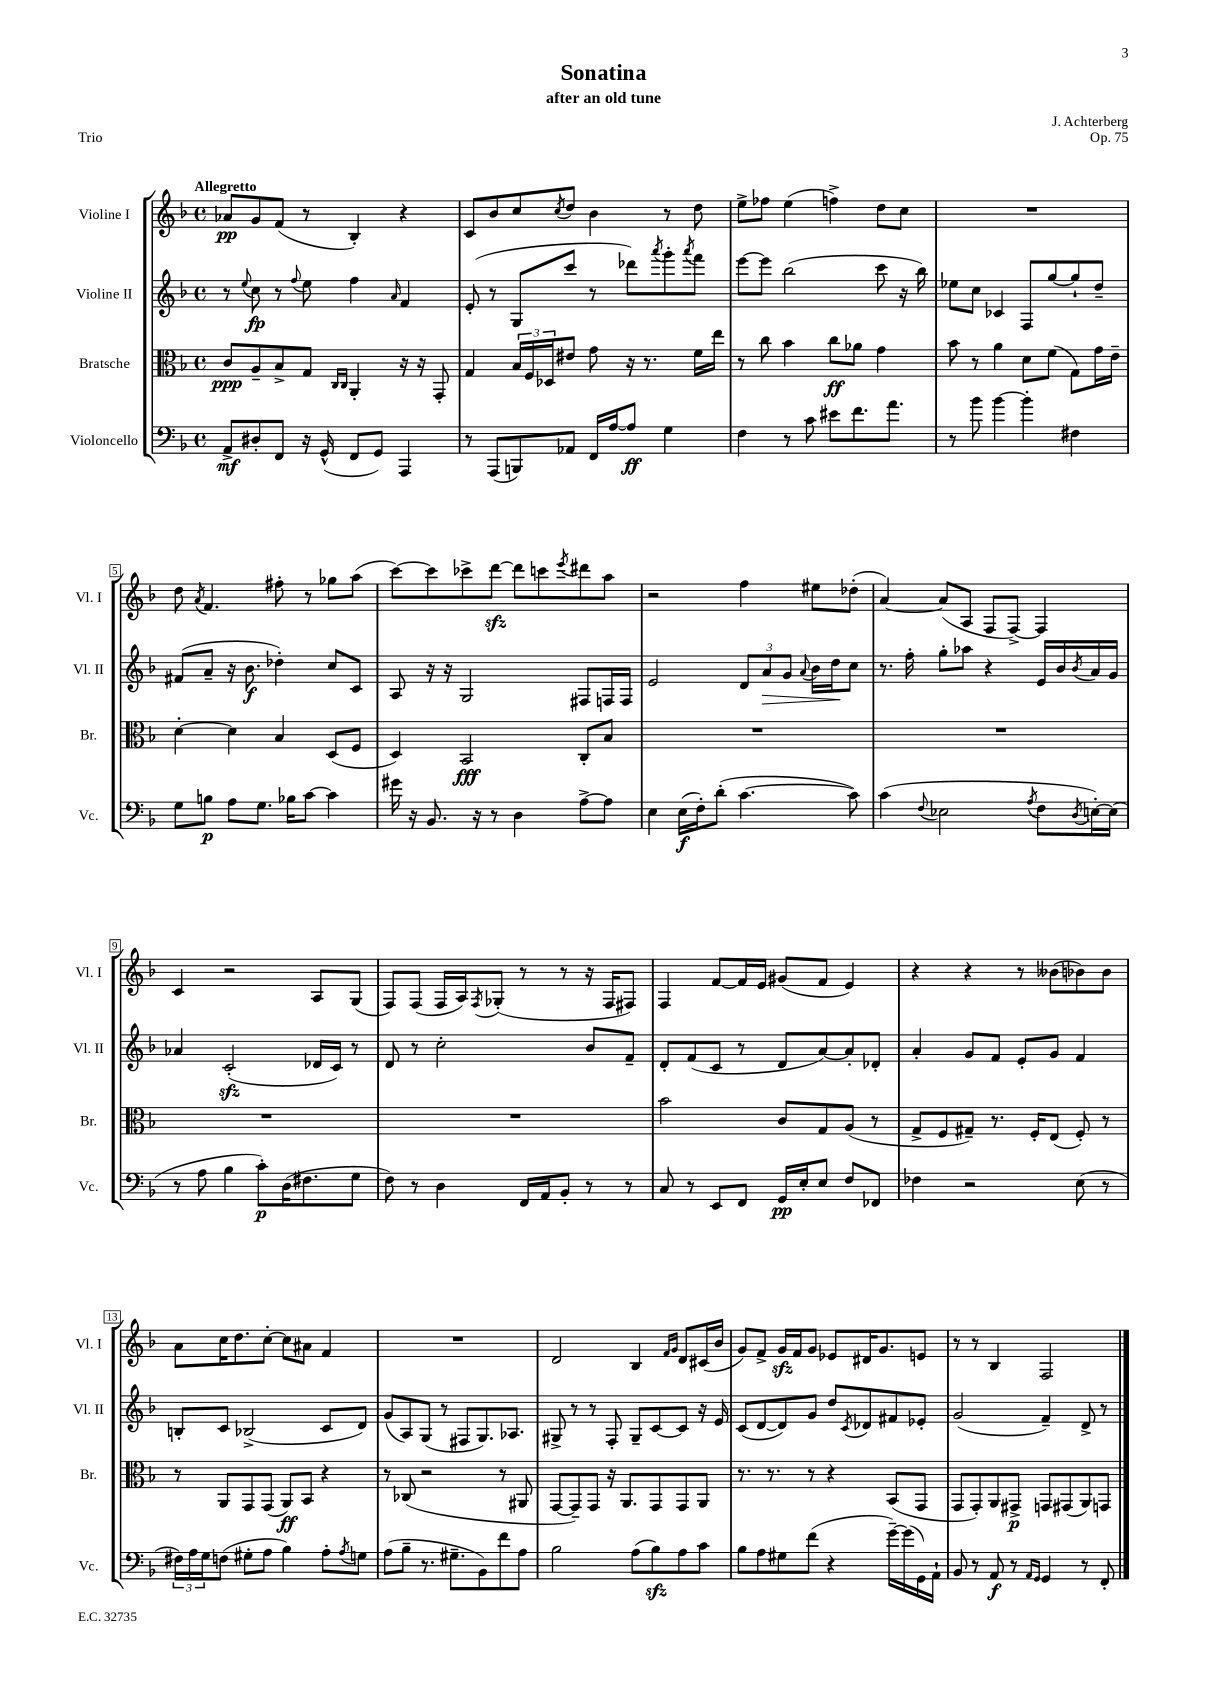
\header { title = "Sonatina" composer = "J. Achterberg" subtitle = "after an old tune" opus = "Op. 75" piece = "Trio" }
<<
\new StaffGroup <<
\new Staff = "s0" \with { instrumentName = "Violine I" shortInstrumentName = "Vl. I" } {
    \clef treble \key f \major \defaultTimeSignature \time 4/4 \tempo "Allegretto"
    aes'8\pp g'8 f'8( r8 bes4-.) r4 |
    c'8 bes'8 c''8 \acciaccatura { c''8 } d''8 bes'4 r8 d''8 |
    e''8-> fes''8 e''4( f''4->) d''8 c''8 |
    R1 |
    d''8 \acciaccatura { a'8 } f'4. fis''8-. r8 ges''8 a''8( |
    c'''8~) c'''8 ces'''8-> d'''8~\sfz d'''8 c'''8 \acciaccatura { e'''8 } dis'''8 a''8 |
    r2 f''4 eis''8 des''8-.( |
    a'4~) a'8( a8 f8 f8~->) f4 |
    c'4 r2 a8 g8( |
    f8) f8( f16 a16) \acciaccatura { f8 } ges8-.( r8 r8 r16 f16 fis8) |
    f4 f'8~ f'16 e'16 gis'8( f'8 e'4) |
    r4 r4 r8 beses'8( bes'8) bes'8 |
    a'8 c''16 d''8. c''8~-. c''8 ais'8 f'4 |
    R1 |
    d'2 bes4 \grace { f'16 g'16 } d'8 cis'16( bes'16 |
    g'8) f'8-> g'16\sfz f'16 g'8 ees'8 dis'16 g'8. e'8 |
    r8 r8 bes4 f2 \bar "|." |
}
\new Staff = "s1" \with { instrumentName = "Violine II" shortInstrumentName = "Vl. II" } {
    \clef treble \key f \major \defaultTimeSignature \time 4/4
    r8 \appoggiatura { e''8 } c''8\fp r8 \appoggiatura { f''8 } e''8 f''4 \grace { a'16 } f'4 |
    e'8-.( r8 g8 c'''8 r8 des'''8) \acciaccatura { a'''8 } g'''8-. \acciaccatura { a'''8 } f'''8 |
    e'''8~ e'''8 bes''2( c'''8 r16 bes''16) |
    ees''8 c''8 ces'4 f8 g''8~ g''8-! d''8-- |
    fis'8( a'8-- r16 bes'8.\f des''4-.) c''8 c'8 |
    a8 r16 r16 g2 fis8 f16 f16 |
    e'2 \tuplet 3/2 { d'8 a'8\> g'8 } \appoggiatura { a'8 } bes'16 d''16\! c''8 |
    r8. f''16-. g''8-. aes''8 r4 e'16 bes'16 \acciaccatura { bes'8 } a'16 g'16 |
    aes'4 c'2-.\sfz( des'16 c'16) r8 |
    d'8 r8 c''2-. bes'8 f'8-- |
    d'8-. f'8( c'8 r8 d'8 a'8~) a'8-. des'8-. |
    a'4-. g'8 f'8 e'8-. g'8 f'4 |
    b8-. c'8 bes2->( c'8 d'8) |
    g'8( a8) g8( r8 fis8 g8.) aes8. |
    gis8-> r8 r8 f8-. gis8-- c'8~ c'8 r16 e'16 |
    c'8( d'8~ d'8) g'8 d''8 \acciaccatura { c'8 } des'8 fis'8 ees'8-. |
    g'2( f'4--) d'8-> r8 \bar "|." |
}
\new Staff = "s2" \with { instrumentName = "Bratsche" shortInstrumentName = "Br." } {
    \clef alto \key f \major \defaultTimeSignature \time 4/4
    c'8\ppp a8-- bes8-> g8 \grace { c16 c16 } a,4-. r16 r16 g,8-. |
    g4 \tuplet 3/2 { bes16 f16 des16 } eis'8 g'8 r16 r8. f'16 e''16 |
    r8 c''8 bes'4 c''8\ff aes'8 g'4 |
    bes'8 r8 a'4 d'8 f'8( g8) g'16 e'16-- |
    d'4~-. d'4 bes4 d8( f8 |
    d4) bes,2\fff c8-. bes8 |
    R1 |
    R1 |
    R1 |
    R1 |
    bes'2 c'8 g8 a8( r8 |
    g8-> f8 gis8--) r8. f16-. e8( f8-.) r8 |
    r8 a,8 g,8 g,8( a,8\ff) bes,8 r4 |
    r8 ces8( r2 r8 ais,8 |
    g,8~ g,8--) g,8 r16 a,8. g,8 g,8 a,8 |
    r8. r8. r8 r4 bes,8( g,8 |
    g,8 g,8-.) a,8 gis,8->\p g,8 gis,8( a,8) g,8 \bar "|." |
}
\new Staff = "s3" \with { instrumentName = "Violoncello" shortInstrumentName = "Vc." } {
    \clef bass \key f \major \defaultTimeSignature \time 4/4
    a,8->\mf dis8-. f,8 r16 g,16-^( f,8 g,8) a,,4 |
    r8 a,,8( b,,8) aes,8 f,16 a16~ a8\ff g4 |
    f4 r8 c'8 eis'8 f'8. a'8. |
    r8 bes'8 bes'4~ bes'4-. fis4 |
    g8 b8\p a8 g8. bes16 c'8~ c'4 |
    gis'16 r16 bes,8. r16 r8 d4 a8~-> a8 |
    e4 e16\f( f16-.) d'8-.( c'4.~ c'8) |
    c'4( \appoggiatura { f8 } ees2 \acciaccatura { a8 } f8 \acciaccatura { d8 } e16~-.) e16( |
    r8 a8 bes4 c'8-.\p) d16( fis8. g8 |
    f8) r8 d4 f,16 a,16 bes,8-. r8 r8 |
    c8 r8 e,8 f,8 g,16\pp e16-. e8 f8 fes,8 |
    fes4 r2 e8( r8 |
    \tuplet 3/2 { fis16) a16 g16 } f8( gis8-. a8 bes4) a8-. \acciaccatura { a8 } g8 |
    a8( bes8-- r8. gis8.-- bes,8) f'8 a8 |
    bes2 a8( bes8\sfz) a8 c'8 |
    bes8 a8 gis8 f'8( r4 g'16~--) g'16( g,16) a,16-! |
    bes,8 r8 a,8\f r8 \grace { a,16 g,16 } g,4 r8 f,8-. \bar "|." |
}
>>
>>
\layout { \context { \Score \override BarNumber.stencil = #(make-stencil-boxer 0.1 0.3 ly:text-interface::print) } }
